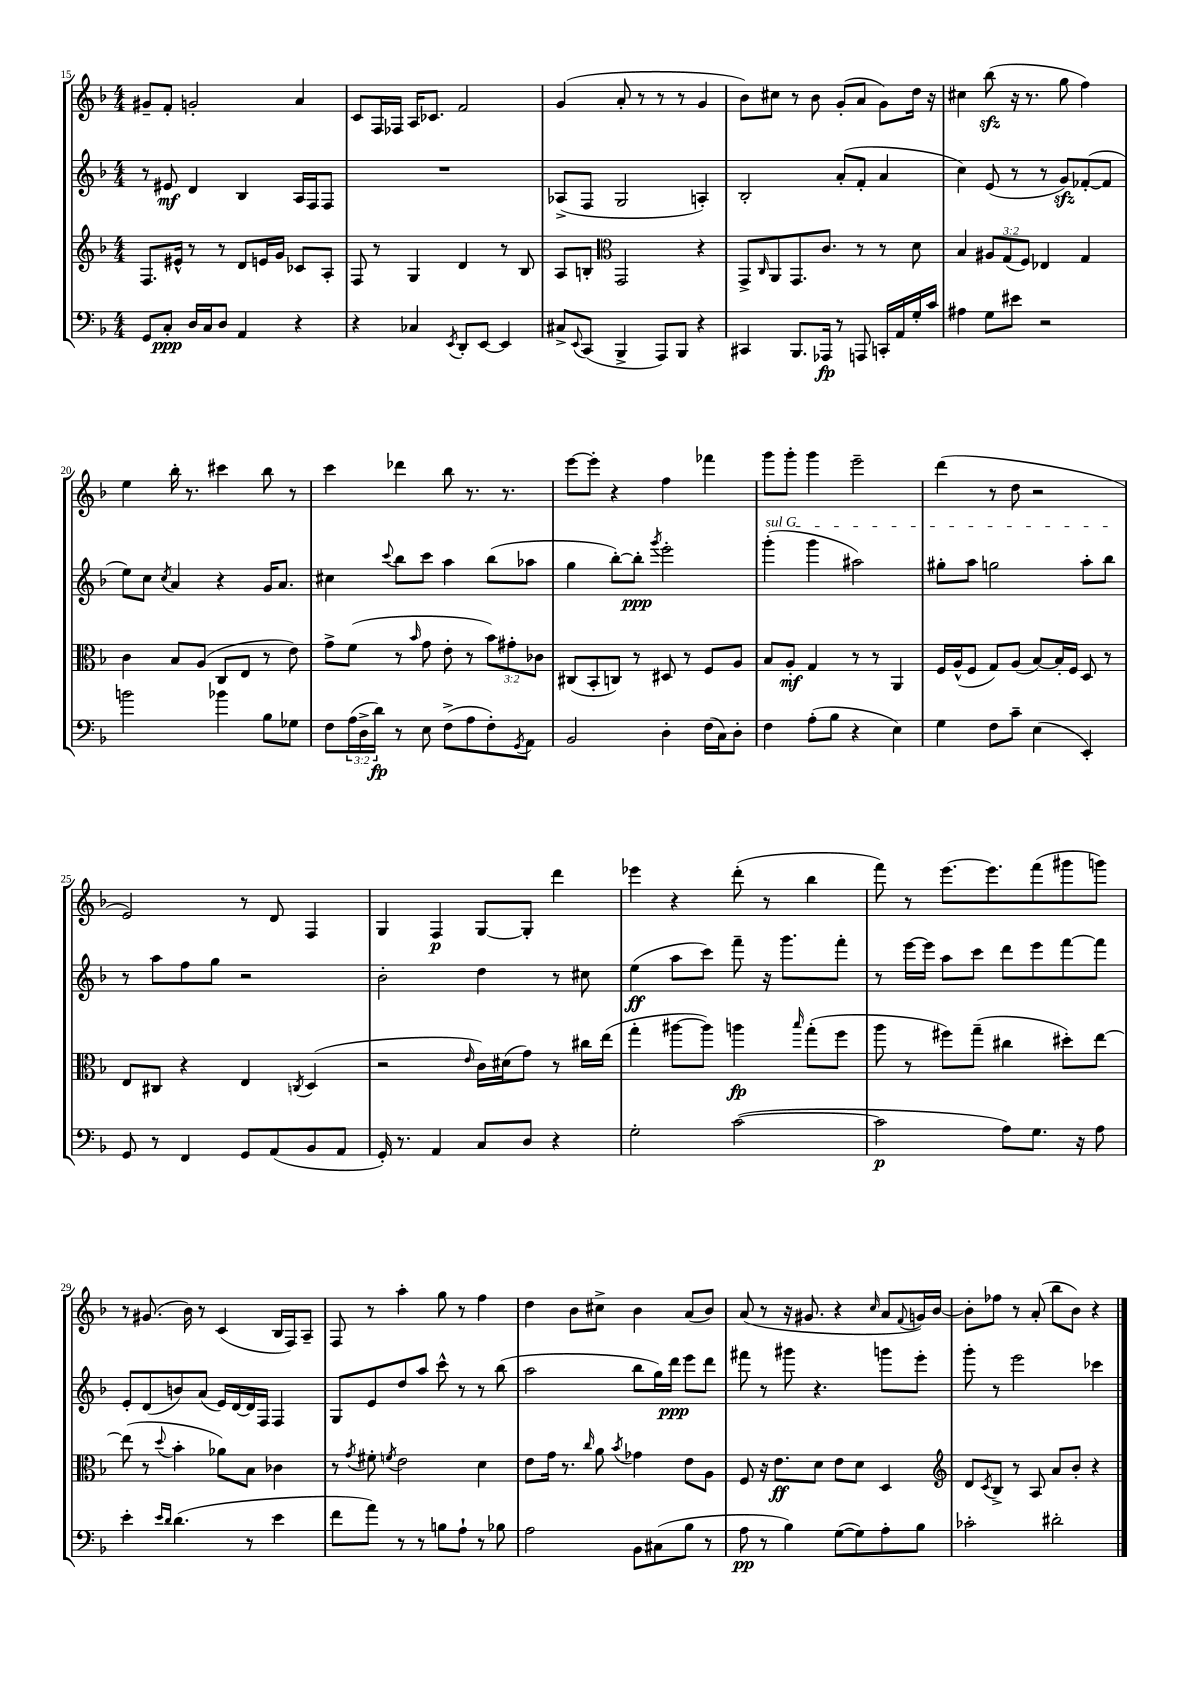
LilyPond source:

<<
\new StaffGroup <<
\new Staff = "s0" {
    \clef treble \key f \major \numericTimeSignature \time 4/4
    gis'8-- f'8-. g'2-. a'4 |
    c'8 f16 fes16 a16 ces'8. f'2 |
    g'4( a'8-. r8 r8 r8 g'4 |
    bes'8) cis''8 r8 bes'8 g'8-.( a'8 g'8) d''16 r16 |
    cis''4 bes''8\sfz( r16 r8. g''8 f''4) |
    e''4 bes''16-. r8. cis'''4 bes''8 r8 |
    c'''4 des'''4 bes''8 r8. r8. |
    e'''8~ e'''8-. r4 f''4 fes'''4 |
    g'''8 g'''8-. g'''4 e'''2-- |
    d'''4( r8 d''8 r2 |
    e'2) r8 d'8 f4 |
    g4 f4\p g8~ g8-. d'''4 |
    ees'''4 r4 d'''8-.( r8 bes''4 |
    f'''8) r8 e'''8.~ e'''8. f'''8( gis'''8 g'''8) |
    r8 gis'8.( bes'16) r8 c'4( bes16 f16) a8-- |
    f8 r8 a''4-. g''8 r8 f''4 |
    d''4 bes'8 cis''8-> bes'4 a'8( bes'8) |
    a'8( r8 r16 gis'8. r4 \grace { c''16 } a'8 \appoggiatura { f'8 } g'16) bes'16~ |
    bes'8-. fes''8 r8 a'8-.( bes''8 bes'8) r4 \bar "|." |
}
\new Staff = "s1" {
    \clef treble \key f \major \numericTimeSignature \time 4/4
    r8 eis'8\mf d'4 bes4 a16 f16 f8 |
    R1 |
    aes8->( f8 g2 a4-.) |
    bes2-. a'8-.( f'8-. a'4 |
    c''4) e'8( r8 r8 g'8\sfz) fes'8~-.( fes'8 |
    e''8) c''8 \acciaccatura { c''8 } a'4 r4 g'16 a'8. |
    cis''4 \appoggiatura { c'''8 } bes''8 c'''8 a''4 bes''8( aes''8 |
    g''4 bes''8~-.) bes''8-.\ppp \acciaccatura { g'''8 } e'''2-. |
    \once \override TextSpanner.bound-details.left.text = \markup { \italic "sul G" } g'''4-.\startTextSpan( g'''4 ais''2) |
    gis''8-. a''8 g''2 a''8-. bes''8\stopTextSpan |
    r8 a''8 f''8 g''8 r2 |
    bes'2-. d''4 r8 cis''8 |
    e''4\ff( a''8 c'''8) f'''8-- r16 g'''8. f'''8-. |
    r8 e'''16~ e'''16 a''8 c'''8 d'''8 e'''8 f'''8~ f'''8 |
    e'8-. d'8( b'8) a'8( e'16) d'16~ d'16 f16 f4 |
    g8 e'8 d''8 a''8 c'''8-^ r8 r8 bes''8( |
    a''2 bes''8 g''16) d'''16\ppp e'''8 d'''8 |
    fis'''8 r8 gis'''8 r4. g'''8 e'''8-. |
    g'''8-. r8 e'''2 ces'''4 \bar "|." |
}
\new Staff = "s2" {
    \clef treble \key f \major \numericTimeSignature \time 4/4 \override Staff.TupletNumber.text = #tuplet-number::calc-fraction-text
    f8. eis'16-^ r8 r8 d'8 e'16 g'16 ces'8 a8-. |
    f8 r8 g4 d'4 r8 bes8 |
    a8 b8-. \clef alto g,2 r4 |
    g,8-> \grace { c16 } a,8 g,8. c'8. r8 r8 d'8 |
    bes4 \tuplet 3/2 { ais8 g8( f8) } ees4 g4 |
    c'4 bes8 a8( c8 e8 r8 e'8) |
    g'8-> f'8( r8 \grace { bes'16 } g'8 e'8-. r8 \tuplet 3/2 { bes'8) gis'8-. ces'8 } |
    cis8( bes,8-. c8) r8 dis8 r8 f8 a8 |
    bes8 a8-.\mf g4 r8 r8 a,4 |
    f16 a16-^( f8 g8) a8( bes8~) bes16-. f16 d8 r8 |
    e8 cis8 r4 e4 \acciaccatura { c8 } d4( |
    r2 \grace { e'16 } c'16) dis'16( g'8) r8 cis''16 e''16( |
    g''4-. ais''8~ ais''8) a''4\fp \grace { bes''16 } g''8-.( f''8 |
    a''8 r8 fis''8) g''8--( cis''4 dis''8-.) e''8~ |
    e''8( r8 \appoggiatura { d''8 } bes'4-. aes'8) bes8 ces'4 |
    r8 \acciaccatura { g'8 } fis'8-. \acciaccatura { f'8 } e'2 d'4 |
    e'8 g'16 r8. \grace { c''16 } a'8 \acciaccatura { bes'8 } ges'4 e'8 a8 |
    f8 r16 e'8.\ff d'8 e'8 d'8 d4 |
    \clef treble d'8 \acciaccatura { c'8 } bes8-> r8 a8 a'8 bes'8-. r4 \bar "|." |
}
\new Staff = "s3" {
    \clef bass \key f \major \numericTimeSignature \time 4/4 \override Staff.TupletNumber.text = #tuplet-number::calc-fraction-text
    g,8 c8-.\ppp d16 c16 d8 a,4 r4 |
    r4 ces4 \acciaccatura { e,8 } d,8-. e,8~ e,4 |
    cis8-> \appoggiatura { e,8 } c,8( bes,,4-> a,,8) bes,,8 r4 |
    cis,4 bes,,8. aes,,16\fp r8 a,,8 c,16-. a,16 g16-. c'16 |
    ais4 g8 eis'8 r2 |
    b'2 bes'4 bes8 ges8 |
    f8 \tuplet 3/2 { a16( d16-> d'16\fp) } r8 e8 f8->( a8 f8-.) \acciaccatura { g,8 } a,8 |
    bes,2 d4-. f16( c16) d8-. |
    f4 a8-.( bes8 r4 e4) |
    g4 f8 c'8-- e4( e,4-.) |
    g,8 r8 f,4 g,8 a,8( bes,8 a,8 |
    g,16-.) r8. a,4 c8 d8 r4 |
    g2-. c'2~( |
    c'2\p a8) g8. r16 a8 |
    e'4-. \grace { e'16 d'16 } d'4.( r8 e'4 |
    f'8 a'8) r8 r8 b8 a8-! r8 bes8 |
    a2 bes,8 cis8( bes8 r8 |
    a8\pp r8 bes4) g8~( g8) a8-. bes8 |
    ces'2-. dis'2-. \bar "|." |
}
>>
>>
\layout { \context { \Score currentBarNumber = #15 } }
